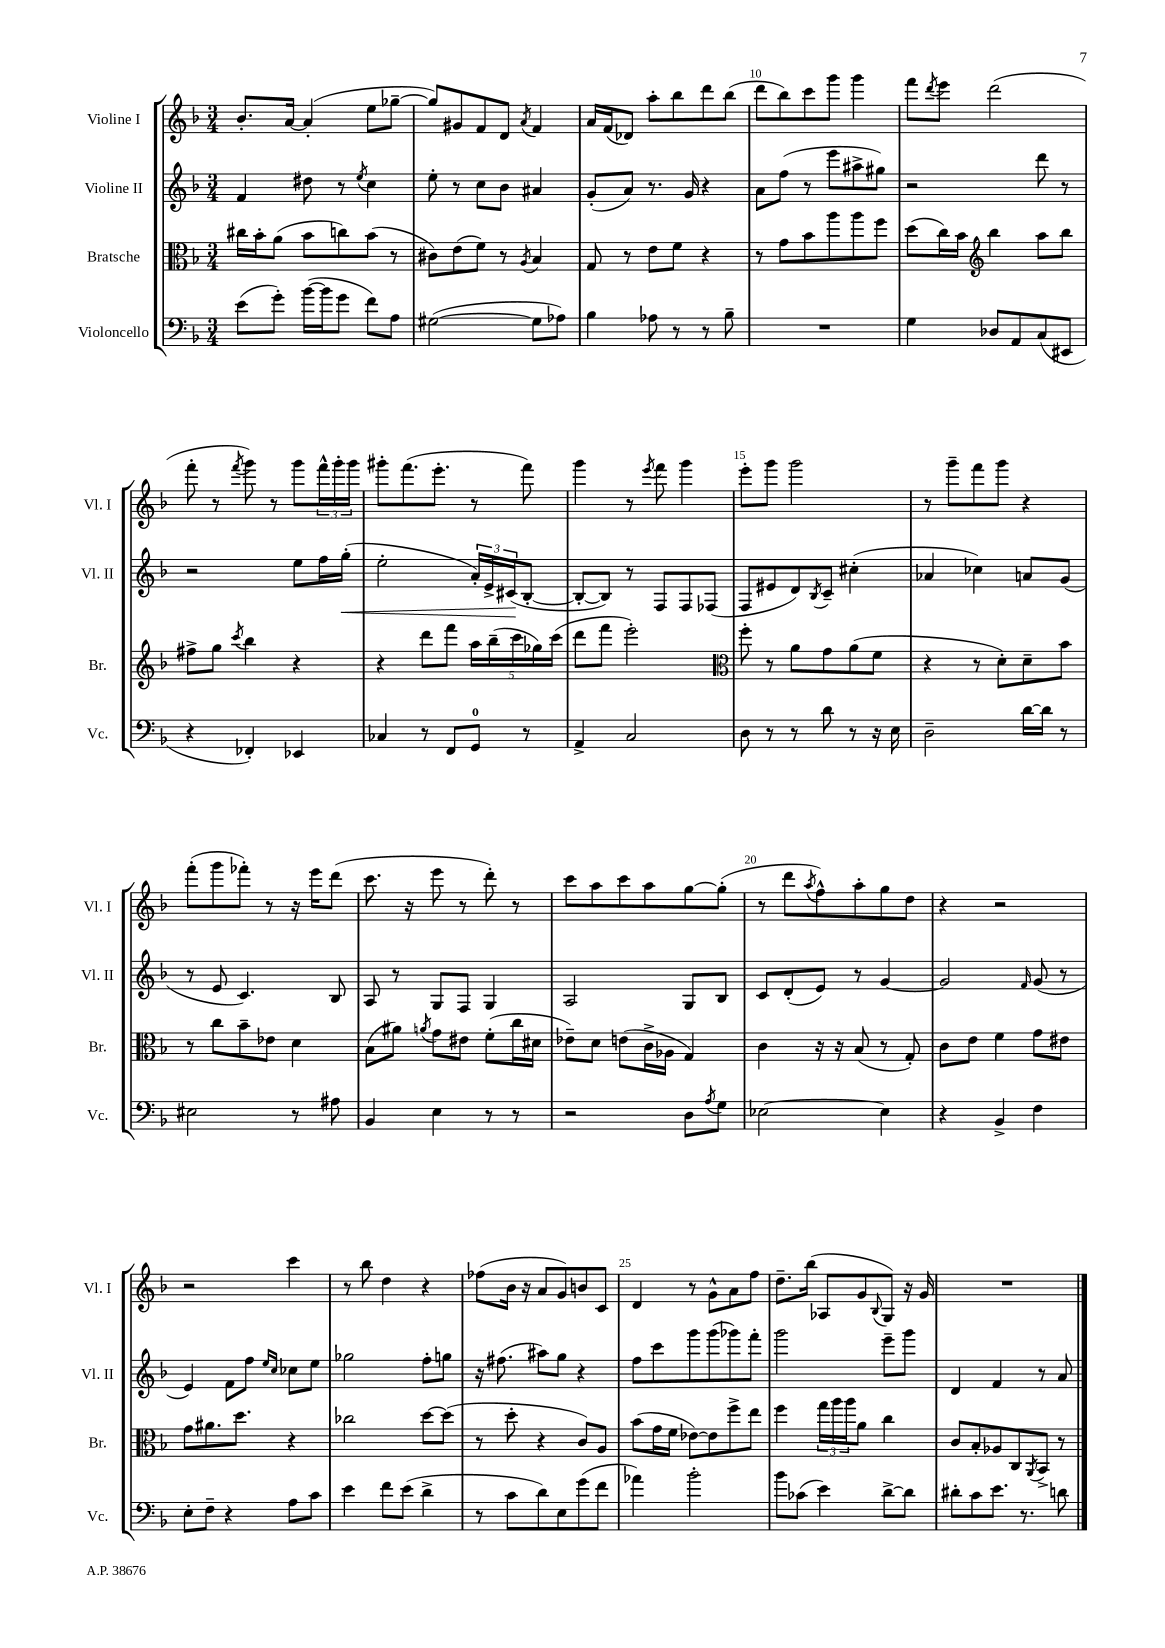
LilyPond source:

<<
\new StaffGroup <<
\new Staff = "s0" \with { instrumentName = "Violine I" shortInstrumentName = "Vl. I" } {
    \clef treble \key f \major \numericTimeSignature \time 3/4
    bes'8.-. a'16~ a'4-.( e''8 ges''8~-- |
    ges''8) gis'8 f'8 d'8 \acciaccatura { a'8 } f'4 |
    a'16 f'16( des'8) a''8-. bes''8 d'''8 bes''8( |
    d'''8 bes''8) c'''8 g'''8 g'''4 |
    f'''8 \acciaccatura { d'''8 } e'''8 d'''2( |
    f'''8-. r8 \acciaccatura { f'''8 } g'''8) r8 g'''8 \tuplet 3/2 { f'''16-^ g'''16-. g'''16 } |
    gis'''8-. f'''8.( e'''8.-. r8 f'''8) |
    g'''4 r8 \acciaccatura { e'''8 } f'''8 g'''4 |
    e'''8-. g'''8 g'''2 |
    r8 g'''8-- f'''8 g'''8 r4 |
    f'''8-.( g'''8 fes'''8-.) r8 r16 e'''16 d'''8( |
    c'''8. r16 e'''8 r8 d'''8-.) r8 |
    c'''8 a''8 c'''8 a''8 g''8~ g''8-.( |
    r8 d'''8 \acciaccatura { a''8 } f''8-^) a''8-. g''8 d''8 |
    r4 r2 |
    r2 c'''4 |
    r8 bes''8 d''4 r4 |
    fes''8( bes'16 r16 a'8 g'8) b'8 c'8 |
    d'4 r8 g'8-^ a'8 f''8 |
    d''8.-- bes''16( aes8 g'8 \appoggiatura { bes8 } g8) r16 g'16 |
    R2. \bar "|." |
}
\new Staff = "s1" \with { instrumentName = "Violine II" shortInstrumentName = "Vl. II" } {
    \clef treble \key f \major \numericTimeSignature \time 3/4
    f'4 dis''8 r8 \acciaccatura { e''8 } c''4 |
    e''8-. r8 c''8 bes'8 ais'4 |
    g'8-.( a'8) r8. g'16 r4 |
    a'8 f''8( r8 e'''8 ais''8-> gis''8) |
    r2 d'''8 r8 |
    r2 e''8 f''16 g''16-.\<( |
    e''2-. \tuplet 3/2 { a'16-.) e'16-> cis'16\!( } bes8~-. |
    bes8~-. bes8) r8 f8 f8 fes8( |
    f8 eis'8 d'8) \acciaccatura { bes8 } c'8-- cis''4-.( |
    aes'4 ces''4) a'8 g'8( |
    r8 e'8 c'4.) bes8 |
    a8 r8 g8 f8 g4 |
    a2 g8 bes8 |
    c'8 d'8-.( e'8) r8 g'4~ |
    g'2 \grace { f'16 } g'8( r8 |
    e'4) f'8 f''8 \grace { e''16 c''16 } ces''8 e''8 |
    ges''2 f''8-. g''8 |
    r16 fis''8.( ais''8) g''8 r4 |
    f''8 c'''8 g'''8 g'''8( ges'''8) f'''8-. |
    g'''2 e'''8-- g'''8 |
    d'4 f'4 r8 a'8 \bar "|." |
}
\new Staff = "s2" \with { instrumentName = "Bratsche" shortInstrumentName = "Br." } {
    \clef alto \key f \major \numericTimeSignature \time 3/4
    cis''16 bes'16-. a'8( bes'8 c''8) bes'8( r8 |
    cis'8) e'8( f'8) r8 \acciaccatura { a8 } bes4 |
    g8 r8 e'8 f'8 r4 |
    r8 g'8 bes'8 a''8 a''8 f''8 |
    d''8( c''16) bes'16 \clef treble bes''4 a''8 bes''8 |
    fis''8-> g''8 \acciaccatura { c'''8 } bes''4 r4 |
    r4 d'''8 f'''8 \tuplet 5/4 { a''16 bes''16--( c'''16 ges''16) c'''16( } |
    d'''8 f'''8 e'''2-.) |
    \clef alto f''8-. r8 a'8 g'8 a'8( f'8 |
    r4 r8 d'8-.) d'8-- bes'8 |
    r8 c''8 bes'8-- ees'8 d'4 |
    bes8( ais'8) \acciaccatura { a'8 } g'8 eis'8 f'8-.( c''16 dis'16 |
    ees'8--) d'8 e'8( c'16-> aes16 g4) |
    c'4 r16 r16 bes8( r8 g8-.) |
    c'8 e'8 f'4 g'8 eis'8 |
    g'8 ais'8. d''8. r4 |
    ces''2 d''8~ d''8( |
    r8 d''8-. r4 c'8) a8 |
    bes'8( g'16 f'16 ees'8~) ees'8 f''8-> e''8 |
    f''4 \tuplet 3/2 { g''16 a''16 a''16 } a'8 c''4 |
    c'8 bes8-. aes8 c8 \acciaccatura { a,8 } bes,8-> r8 \bar "|." |
}
\new Staff = "s3" \with { instrumentName = "Violoncello" shortInstrumentName = "Vc." } {
    \clef bass \key f \major \numericTimeSignature \time 3/4
    e'8( g'8-.) bes'16~( bes'16 g'8 f'8) a8 |
    gis2~( gis8 aes8) |
    bes4 aes8 r8 r8 bes8-- |
    R2. |
    g4 des8 a,8 c8( eis,8 |
    r4 fes,4-.) ees,4 |
    ces4 r8 f,8 g,8-0 r8 |
    a,4-> c2 |
    d8 r8 r8 d'8 r8 r16 e16 |
    d2-- d'16~ d'16 r8 |
    eis2 r8 ais8 |
    bes,4 e4 r8 r8 |
    r2 d8 \acciaccatura { a8 } g8 |
    ees2~ ees4 |
    r4 bes,4-> f4 |
    e8-. f8-- r4 a8 c'8 |
    e'4 f'8 e'8( d'4-> |
    r8 c'8 d'8) e8 g'8( f'8 |
    aes'4) bes'2-. |
    bes'8 ces'8( e'4) d'8~-> d'8 |
    dis'8-. c'8 e'8. r8. d'8 \bar "|." |
}
>>
>>
\layout { \context { \Score currentBarNumber = #7 \override BarNumber.break-visibility = ##(#f #t #t) barNumberVisibility = #(every-nth-bar-number-visible 5) } }
